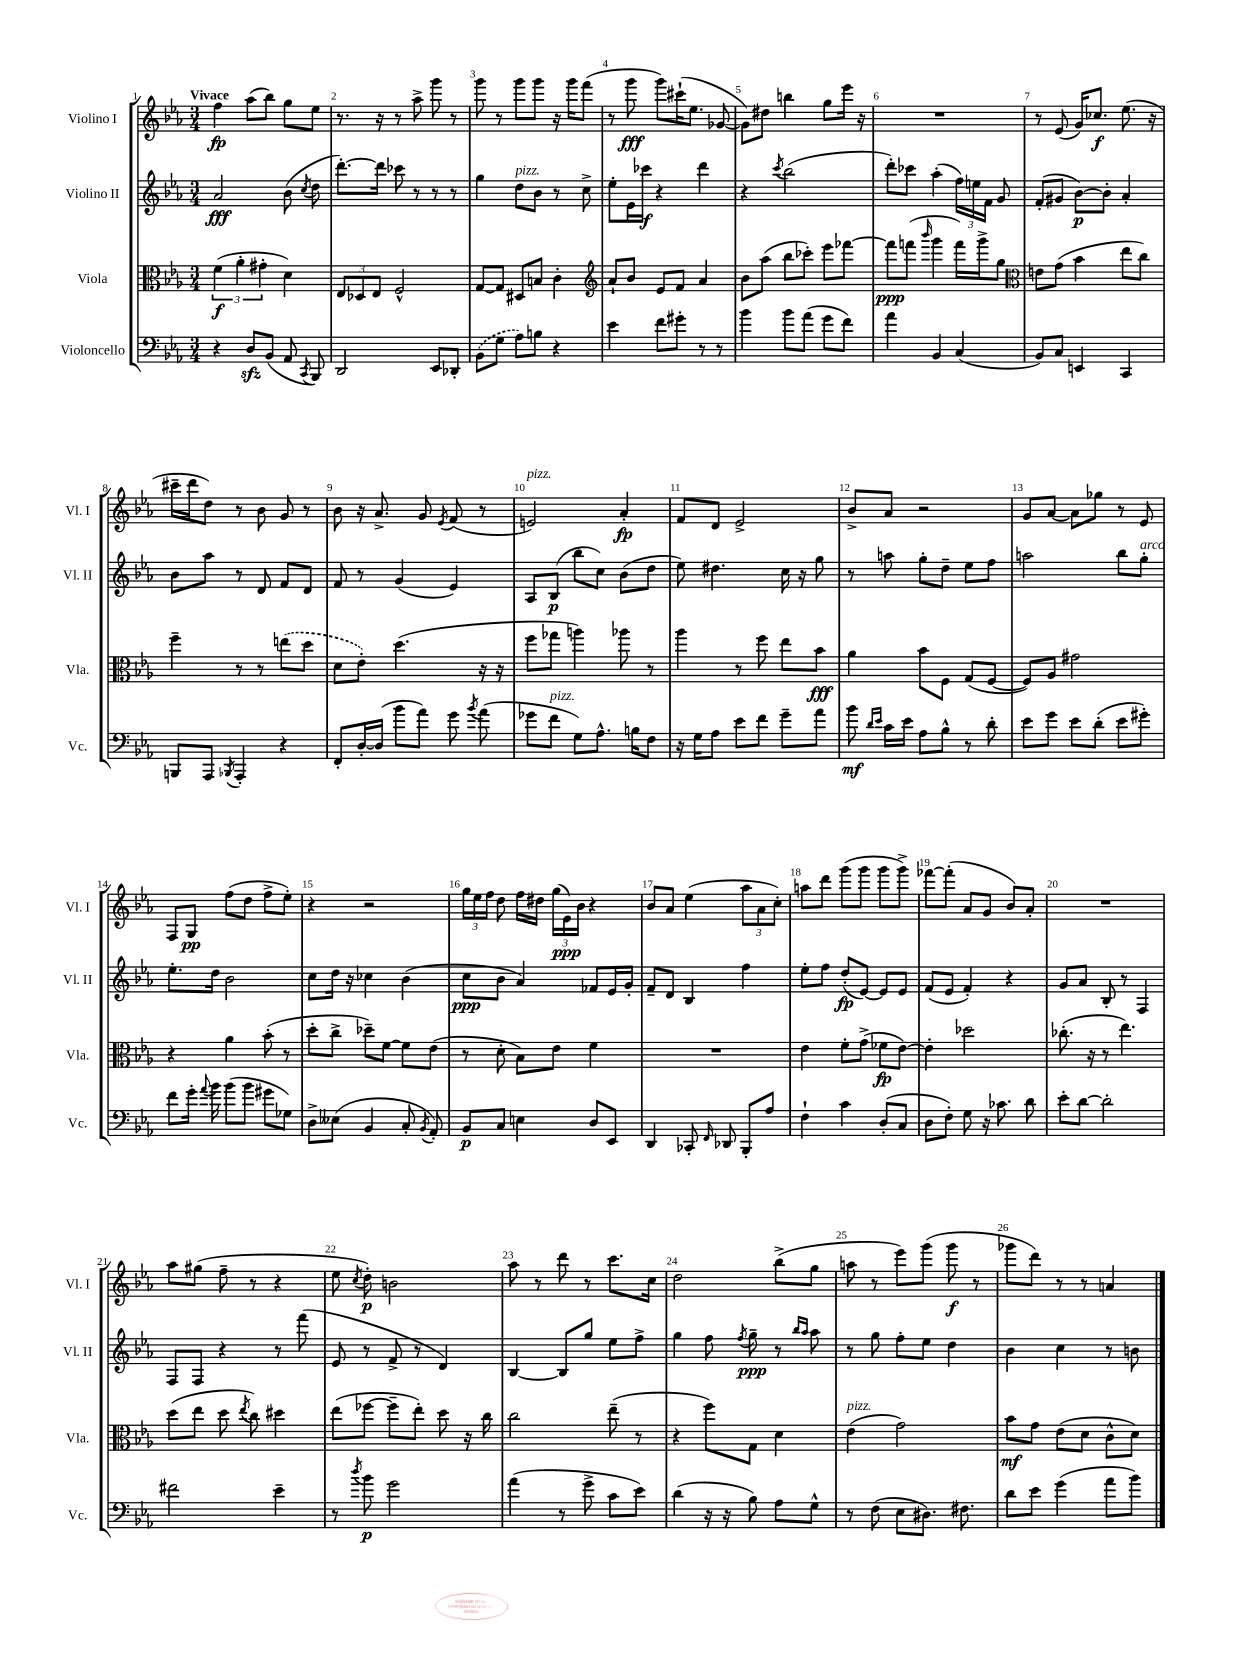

**kern	**dynam	**kern	**dynam	**kern	**dynam	**kern	**dynam
*part4	*part4	*part3	*part3	*part2	*part2	*part1	*part1
*staff4	*staff4	*staff3	*staff3	*staff2	*staff2	*staff1	*staff1
*I"Violoncello	*	*I"Viola	*	*I"Violino II	*	*I"Violino I	*
*I'Vc.	*	*I'Vla.	*	*I'Vl. II	*	*I'Vl. I	*
*clefF4	*	*clefC3	*	*clefG2	*	*clefG2	*
*k[b-e-a-]	*	*k[b-e-a-]	*	*k[b-e-a-]	*	*k[b-e-a-]	*
*M3/4	*	*M3/4	*	*M3/4	*	*M3/4	*
=1	=1	=1	=1	=1	=1	=1	=1
!	!	!	!	!	!	!LO:TX:a:B:t=Vivace	!
4r	.	(6f\	f	2a-/	fff	4ff\	fp
.	.	6a-'\	.	.	.	.	.
8Dzz/L	.	.	.	.	.	(8aa-\L	.
.	.	6g#X'\	.	.	.	.	.
(8BB-/J	.	.	.	.	.	8bb-\J)	.
8AA-/	.	4d\)	.	(8b-\	.	8gg\L	.
8qCC/	.	.	.	8qcc/	.	.	.
8BBB-/)	.	.	.	8dd\	.	8ee-\J	.
=2	=2	=2	=2	=2	=2	=2	=2
2DD/	.	12E-/L	.	[8.ddd'\L)	.	8.r	.
.	.	12D-X/	.	.	.	.	.
.	.	12E-/J	.	.	.	.	.
.	.	.	.	16ddd\Jk]	.	16r	.
.	.	2F^^/	.	8ccc-X\	.	8r	.
.	.	.	.	8r	.	8aa-^\	.
8EE-/L	.	.	.	8r	.	8ggg\	.
8DD-X'/J	.	.	.	8r	.	8r	.
=3	=3	=3	=3	=3	=3	=3	=3
(8BB-\L	.	[8G/L	.	4gg\	.	8ggg\	.
8G\J	.	8G/J]	.	.	.	8r	.
!	!	!	!	!LO:TX:a:i:t=pizz.	!	!	!
8A-\L)	.	8D#X/L	.	8dd\L	.	8ggg\L	.
8Bn\J	.	8Bn/J	.	8b-\J	.	8ggg\J	.
4r	.	4c'\	.	8r	.	16r	.
.	.	.	.	.	.	16ggg\KL	.
.	.	.	.	8cc^\	.	(8fff\J	.
=4	=4	=4	=4	=4	=4	=4	=4
*	*	*clefG2	*	*	*	*	*
4e-\	.	8a-`/L	.	8ee-'\L	.	8r	.
.	.	8b-/J	.	16e-\L	.	8ggg\	fff
.	.	.	.	16ccc-X\JJ	f	.	.
8f\L	.	8e-/L	.	4r	.	8ggg\L)	.
8g#X'\J	.	8f/J	.	.	.	(16ccc#X`\K	.
.	.	.	.	.	.	8.ee-\J	.
8r	.	4a-/	.	4ddd\	.	.	.
8r	.	.	.	.	.	[8g-X/	.
=5	=5	=5	=5	=5	=5	=5	=5
4b-\	.	8b-\L	.	4r	.	8g-\L])	.
.	.	(8aa-\J	.	.	.	8dd#X\J	.
.	.	.	.	8qccc/	.	.	.
8b-\L	.	8bb-\L	.	(2bb-\	.	4bbn\	.
(8a-\J	.	8ccc-X'\J)	.	.	.	.	.
8g\L	.	8eee-\L	.	.	.	8gg\L	.
8f\J)	.	[8fff-X\J	.	.	.	16eee-\Jk	.
.	.	.	.	.	.	16r	.
=6	=6	=6	=6	=6	=6	=6	=6
4a-\	.	8fff-\L]	ppp	8ddd'\L)	.	2.r	.
.	.	(8fffn\J	.	8ccc-X\J	.	.	.
.	.	16qqbbb-/	.	.	.	.	.
4BB-/	.	4ggg\	.	(4aa-'\	.	.	.
(4C/	.	16fff\LL)	.	24ff\LL)	.	.	.
.	.	.	.	24een\	.	.	.
.	.	16ggg^\J	.	.	.	.	.
.	.	.	.	24f\JJ	.	.	.
.	.	8gg\J	.	8g/	.	.	.
=7	=7	=7	=7	=7	=7	=7	=7
*	*	*clefC3	*	*	*	*	*
8BB-/L)	.	8en\L	.	(8f'/L	.	8r	.
8C/J	.	(8g\J	.	8g#X/J	.	(8e-/	.
4EEn/	.	4b-\	.	[8b-\L)	p	16g/KL)	.
.	.	.	.	.	.	8.cc-X/J	f
.	.	.	.	8b-'\J]	.	.	.
4CC/	.	8ee-\L	.	4a-'/	.	(8.ee-\	.
.	.	8cc\J)	.	.	.	.	.
.	.	.	.	.	.	16r	.
!!LO:LB:g=z
=8	=8	=8	=8	=8	=8	=8	=8
8BBBn/L	.	4ff~\	.	8b-\L	.	16ccc#X~\LL	.
.	.	.	.	.	.	16ddd\J	.
8AAA-/J	.	.	.	8aa-\J	.	8dd\J)	.
8qBBB-X/	.	.	.	.	.	.	.
4AAA-'/	.	8r	.	8r	.	8r	.
.	.	8r	.	8d/	.	8b-\	.
4r	.	(8een\L	.	8f/L	.	8g/	.
.	.	8dd\J	.	8d/J	.	8r	.
=9	=9	=9	=9	=9	=9	=9	=9
8FF'/L	.	8d\L	.	8f/	.	8b-\	.
[16D'/L	.	8e-'\J)	.	8r	.	16r	.
(16D/JJ]	.	.	.	.	.	8.a-^/	.
8b-\L	.	(4.dd\	.	(4g/	.	.	.
8a-\J)	.	.	.	.	.	8g/	.
.	.	.	.	.	.	8qe-/	.
8g\	.	.	.	4e-/)	.	(8f/	.
8qb-/	.	.	.	.	.	.	.
(8a-\	.	16r	.	.	.	8r	.
.	.	16r	.	.	.	.	.
=10	=10	=10	=10	=10	=10	=10	=10
!	!	!	!	!	!	!LO:TX:a:i:t=pizz.	!
8g-X\L	.	8ff\L	.	8A-/L	.	2en/)	.
!LO:TX:a:i:t=pizz.	!	!	!	!	!	!	!
8f\J	.	8gg-X\J	.	(8B-/J	p	.	.
8G\L)	.	4aan\)	.	8bb-\L	.	.	.
8.A-^^\J	.	.	.	8cc\J)	.	.	.
.	.	8aa-X\	.	(8b-\L	.	4a-'/	fp
16Bn\KL	.	.	.	.	.	.	.
8F\J	.	8r	.	8dd\J	.	.	.
=11	=11	=11	=11	=11	=11	=11	=11
16r	.	4aa-\	.	8ee-\)	.	8f/L	.
16G\KL	.	.	.	.	.	.	.
8A-\J	.	.	.	4.dd#X\	.	8d/J	.
8e-\L	.	8r	.	.	.	2e-^/	.
8f\J	.	8ff\	.	.	.	.	.
8g~\L	.	8ee-\L	.	16cc\	.	.	.
.	.	.	.	16r	.	.	.
8a-\J	.	8b-\J	fff	8gg\	.	.	.
=12	=12	=12	=12	=12	=12	=12	=12
8b-\	mf	4a-\	.	8r	.	8b-^/L	.
16qqd/LL	.	.	.	.	.	.	.
16qqe-/JJ	.	.	.	.	.	.	.
16c\LL	.	.	.	8aan\	.	8a-/J	.
16e-\JJ	.	.	.	.	.	.	.
8A-\L	.	8b-\L	.	8gg'\L	.	2r	.
8B-^^\J	.	8F\J	.	8dd~\J	.	.	.
8r	.	(8G/L	.	8ee-\L	.	.	.
8d'\	.	[8F/J	.	8ff\J	.	.	.
=13	=13	=13	=13	=13	=13	=13	=13
8e-\L	.	8F/L])	.	2aan\	.	8g/L	.
8g\J	.	8A-/J	.	.	.	[8a-/J	.
8e-\L	.	2g#X\	.	.	.	8a-\L]	.
(8d'\J	.	.	.	.	.	8gg-X\J	.
8e-\L	.	.	.	8bb-\L	.	8r	.
!	!	!	!	!LO:TX:a:i:t=arco	!	!	!
8g#X'\J)	.	.	.	8gg'\J	.	8e-/	.
!!LO:LB:g=z
=14	=14	=14	=14	=14	=14	=14	=14
8f\L	.	4r	.	8.ee-'\L	.	8F/L	.
16g'\Jk	.	.	.	.	.	8G/J	pp
8qqa-/	.	.	.	.	.	.	.
16b-\	.	.	.	16dd\Jk	.	.	.
(8b-\L	.	4a-\	.	2b-\	.	(8ff\L	.
8b-\J	.	.	.	.	.	8dd\J	.
8g#X\L	.	(8b-'\	.	.	.	8ff^\L	.
8G-X\J)	.	8r	.	.	.	8ee-'\J)	.
=15	=15	=15	=15	=15	=15	=15	=15
8D^\L	.	8dd'\L	.	8cc\L	.	4r	.
(8E--X\J	.	8cc^\J	.	16dd\Jk	.	.	.
.	.	.	.	16r	.	.	.
4BB-/	.	8dd-X~\L)	.	4cc-X\	.	2r	.
.	.	[8f\J	.	.	.	.	.
8C'/	.	8f\L]	.	(4b-\	.	.	.
8qBB-/	.	.	.	.	.	.	.
8AA-'/)	.	(8e-\J	.	.	.	.	.
=16	=16	=16	=16	=16	=16	=16	=16
8BB-/L	p	8r	.	8cc\L	ppp	24gg\LL	.
.	.	.	.	.	.	24ee-\	.
.	.	.	.	.	.	24ff\JJ	.
8C/J	.	8d'\	.	8b-\J	.	8dd\	.
4En\	.	8B-\L)	.	4a-/)	.	16ff\LL	.
.	.	.	.	.	.	16dd#X\JJ	.
.	.	8e-\J	.	.	.	(24gg\LL	.
.	.	.	.	.	.	24e-\)	ppp
.	.	.	.	.	.	24b-\JJ	.
8D/L	.	4f\	.	8f-X/L	.	4r	.
8EE-/J	.	.	.	16e-/L	.	.	.
.	.	.	.	16g'/JJ	.	.	.
=17	=17	=17	=17	=17	=17	=17	=17
4DD/	.	2.r	.	8f~/L	.	8b-/L	.
.	.	.	.	8d/J	.	8a-/J	.
8CC-X'/	.	.	.	4B-/	.	(4ee-\	.
16qqFF/	.	.	.	.	.	.	.
8DD-X/	.	.	.	.	.	.	.
8BBB-'/L	.	.	.	4ff\	.	12aa-\L	.
.	.	.	.	.	.	12a-\	.
8A-/J	.	.	.	.	.	.	.
.	.	.	.	.	.	12cc'\J)	.
=18	=18	=18	=18	=18	=18	=18	=18
4F`\	.	4e-\	.	8ee-'\L	.	8aan\L	.
.	.	.	.	8ff\J	.	8ddd\J	.
4c\	.	8f'\L	.	(8dd'/L	fp	(8ggg\L	.
.	.	(8g^\J	.	[8e-/J)	.	8ggg\J	.
(8D'/L	.	8f-X\L	fp	8e-/L]	.	8ggg\L	.
8C/J	.	[8e-\J)	.	8e-/J	.	8ggg^\J)	.
=19	=19	=19	=19	=19	=19	=19	=19
8D\L	.	4e-'\]	.	(8f/L	.	[8fff-X\L	.
8F'\J)	.	.	.	8e-/J	.	(8fff-'\J]	.
8G\	.	2dd-X\	.	4f'/)	.	8a-/L	.
16r	.	.	.	.	.	8g/J	.
8.c-X\	.	.	.	.	.	.	.
.	.	.	.	4r	.	8b-/L)	.
8d\	.	.	.	.	.	8a-'/J	.
=20	=20	=20	=20	=20	=20	=20	=20
8e-'\L	.	(8.cc-X'\	.	8g/L	.	2.r	.
[8d\J	.	.	.	8a-/J	.	.	.
.	.	16r	.	.	.	.	.
2d'\]	.	8r	.	8B-'/	.	.	.
.	.	4.ee-\)	.	8r	.	.	.
.	.	.	.	4F/	.	.	.
!!LO:LB:g=z
=21	=21	=21	=21	=21	=21	=21	=21
2f#X\	.	(8dd\L	.	8F/L	.	8aa-\L	.
.	.	8ee-\J	.	8F/J	.	(8gg#X\J	.
.	.	8dd\	.	4r	.	8ff~\	.
.	.	8qee-/	.	.	.	.	.
.	.	8cc\)	.	.	.	8r	.
4e-~\	.	4dd#X\	.	8r	.	4r	.
.	.	.	.	(8fff\	.	.	.
=22	=22	=22	=22	=22	=22	=22	=22
8r	.	(8ee-\L	.	8e-/	.	8ee-\	.
8qdd/	.	.	.	.	.	8qcc/	.
8b-\	p	[8ff-X\J	.	8r	.	8dd'\)	p
2g\	.	8ff-~\L]	.	8f^/	.	2bn\	.
.	.	8ee-'\J)	.	8r	.	.	.
.	.	8dd\	.	4d/)	.	.	.
.	.	16r	.	.	.	.	.
.	.	16cc\	.	.	.	.	.
=23	=23	=23	=23	=23	=23	=23	=23
(4a-\	.	2cc\	.	[4B-/	.	8aa-\	.
.	.	.	.	.	.	8r	.
8r	.	.	.	8B-/L]	.	8ddd\	.
8g^\	.	.	.	8gg/J	.	8r	.
8c\L	.	(8ee-~\	.	8ee-\L	.	8.ccc\L	.
8e-\J)	.	8r	.	8ff^\J	.	.	.
.	.	.	.	.	.	16cc\Jk	.
=24	=24	=24	=24	=24	=24	=24	=24
(4d\	.	4r	.	4gg\	.	2dd\	.
16r	.	8ff\L)	.	8ff\	.	.	.
16r	.	.	.	.	.	.	.
.	.	.	.	8qff/	.	.	.
8B-\)	.	8G\J	.	8gg~\	ppp	.	.
8A-\L	.	4d\	.	8r	.	(8bb-^\L	.
.	.	.	.	16qqbb-/LL	.	.	.
.	.	.	.	16qqaa-/JJ	.	.	.
8G^^\J	.	.	.	8aa-\	.	8gg\J	.
=25	=25	=25	=25	=25	=25	=25	=25
!	!	!LO:TX:a:i:t=pizz.	!	!	!	!	!
8r	.	(4e-\	.	8r	.	8aan\	.
(8F\	.	.	.	8gg\	.	8r	.
8E-\L	.	2g\)	.	8ff'\L	.	8eee-\L)	.
8.D#X\J)	.	.	.	8ee-\J	.	(8ggg\J	.
.	.	.	.	4dd\	.	8ggg\	f
8.F#X\	.	.	.	.	.	.	.
.	.	.	.	.	.	8r	.
=26	=26	=26	=26	=26	=26	=26	=26
8d\L	.	8b-\L	mf	4b-\	.	8ggg-X\L	.
8e-\J	.	8g\J	.	.	.	8ddd\J)	.
(4g\	.	(8e-\L	.	4cc\	.	8r	.
.	.	8d\J	.	.	.	8r	.
8a-\L	.	8c^^\L	.	8r	.	4an/	.
8b-\J)	.	8d\J)	.	8bn\	.	.	.
==	==	==	==	==	==	==	==
*-	*-	*-	*-	*-	*-	*-	*-
